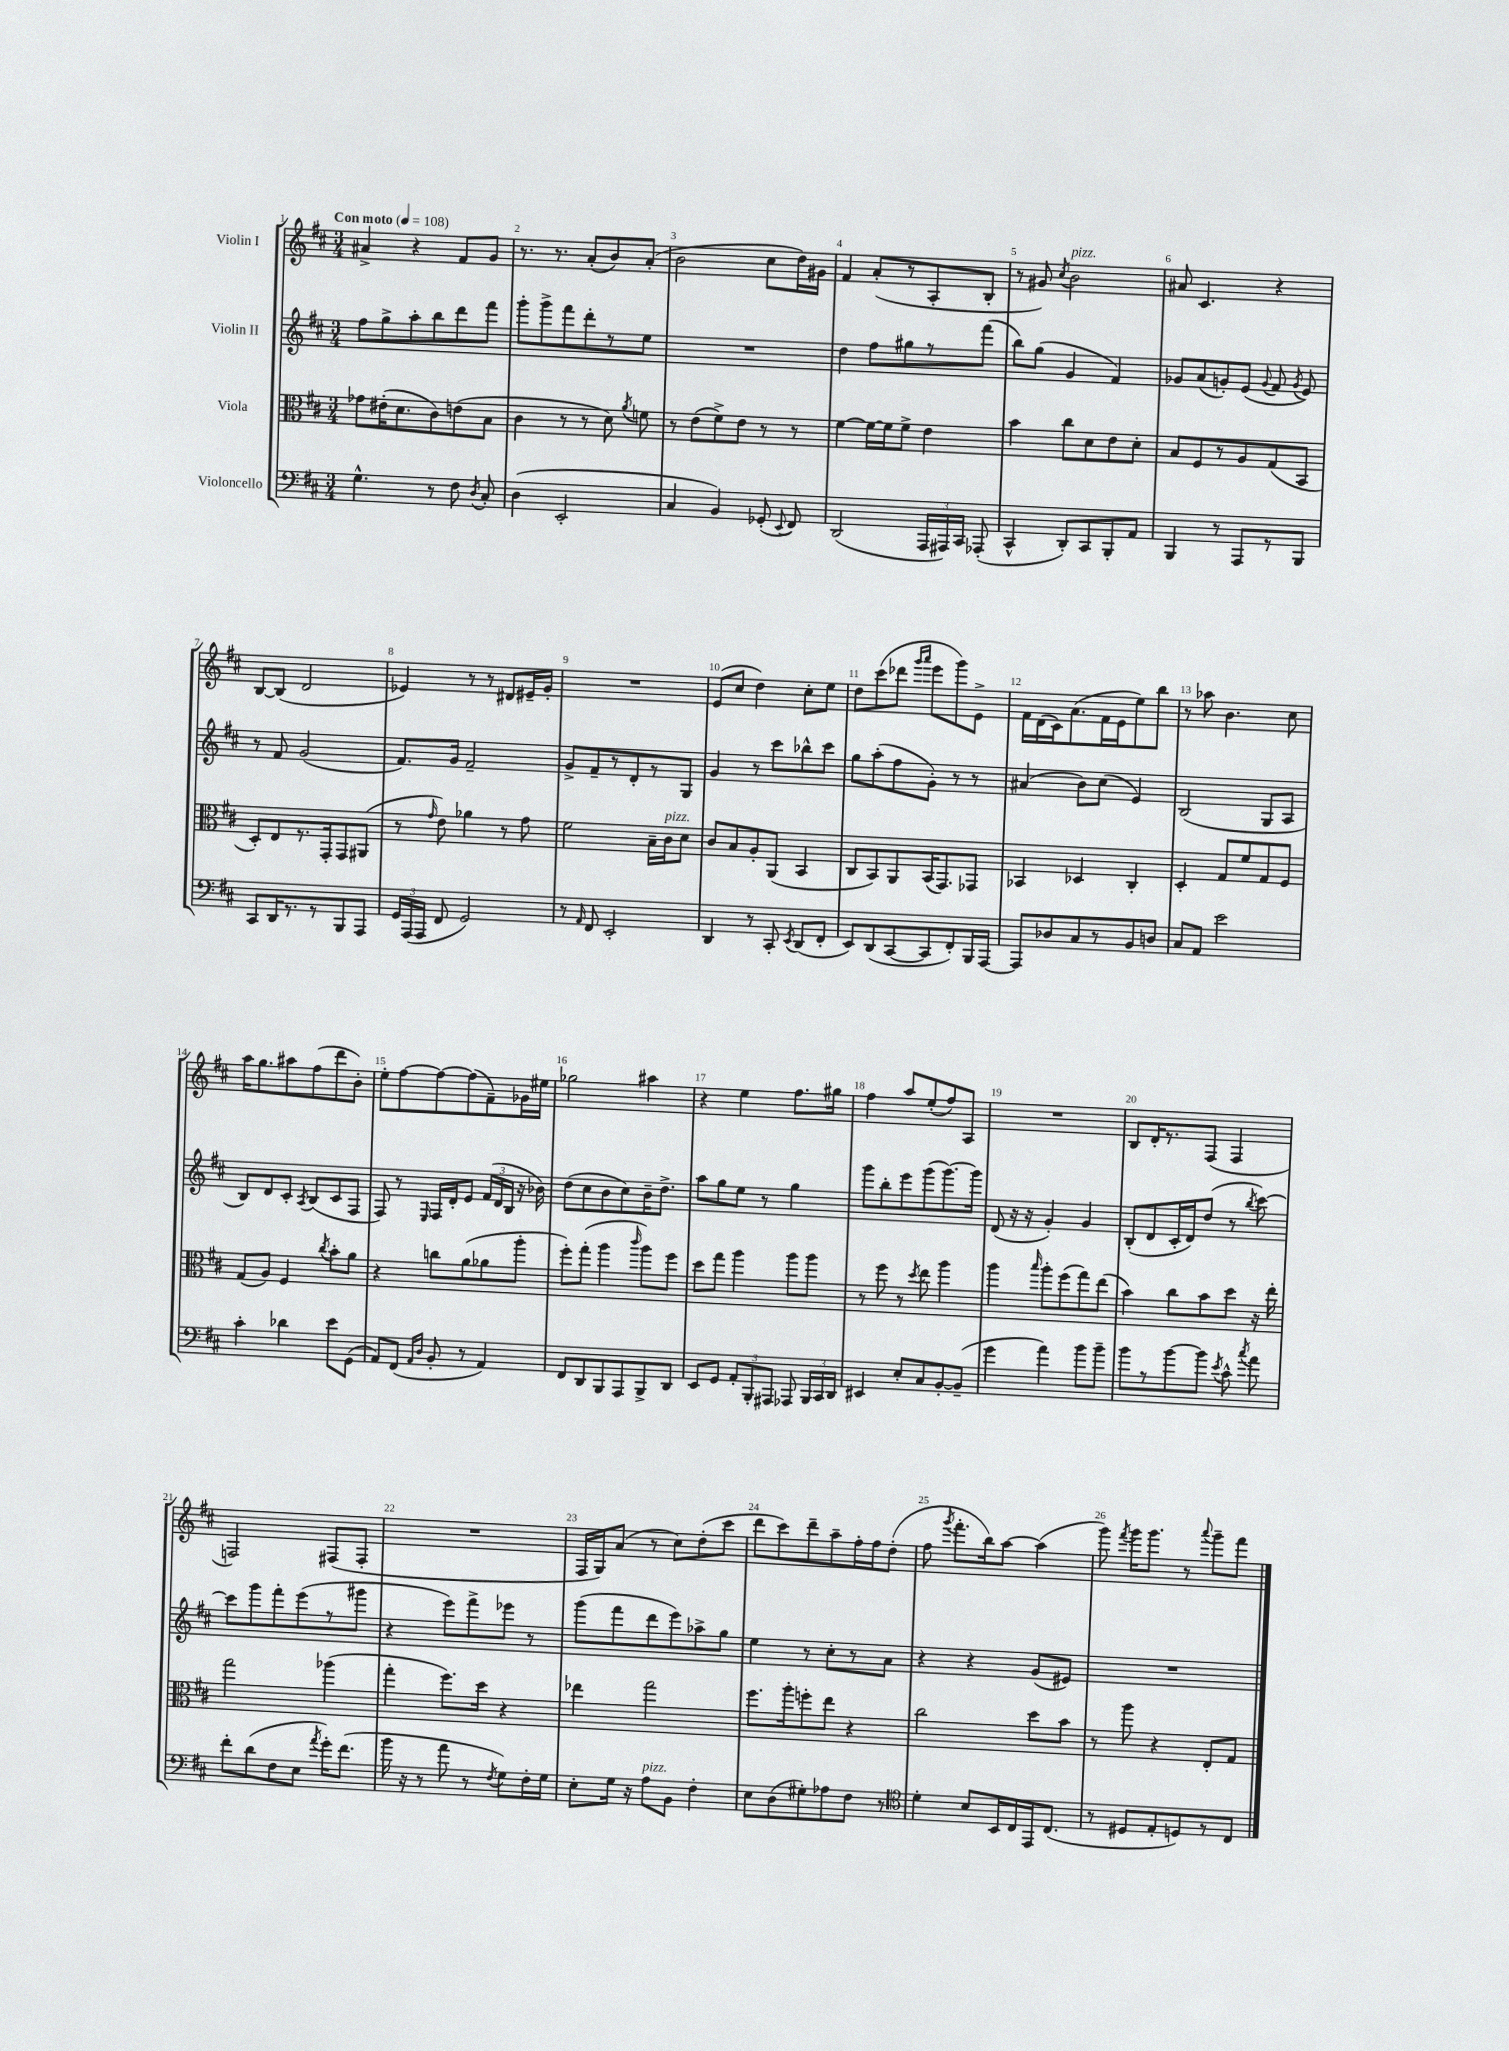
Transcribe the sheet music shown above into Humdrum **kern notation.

**kern	**kern	**kern	**kern
*staff4	*staff3	*staff2	*staff1
*clefF4	*clefC3	*clefG2	*clefG2
*k[f#c#]	*k[f#c#]	*k[f#c#]	*k[f#c#]
*M3/4	*M3/4	*M3/4	*M3/4
*MM108	*MM108	*MM108	*MM108
4.G^^\	8g-\L	8ff#\L	4a#^/
.	(16e#'\K	8gg^\	.
.	8.d\	.	.
.	.	8aa'\	4r
8r	8c#\)	8bb\	.
8F#\	(8e\	8ddd\	8f#/L
8qD/	.	.	.
8C#'/	8B\J	8fff#\J	8g/J
=	=	=	=
(4D\	4c#\	8ggg'\L	8.r
.	.	8ggg^\	.
.	.	.	8.r
2EE'/	8r	8fff#\	.
.	8r	8ddd'\	(8a'/L
.	8d\)	8r	8b/)
.	8qa/	.	.
.	8f\	8ee\J	(8a'/J
=	=	=	=
4C#/	8r	2.r	2b\
.	(8e\L	.	.
4BB/)	8f#^\)	.	.
.	8e\J	.	.
(8GG-'/	8r	.	8cc#\L
8qqEE/	.	.	.
8FF#/)	8r	.	16dd\L)
.	.	.	16g#\JJ
=	=	=	=
(2DD/	[4f#\	4dd\	4f#/
.	16f#\_LL	8ff#\L	(8a'/L
.	16f#\]J	.	.
.	8f#^\J	8gg#\	8r
24AAA/LL	4e\	8r	8A'/
24AAA#/)	.	.	.
24CC#/JJ	.	.	.
(8AAA-'/	.	(8fff#\J	8B'/J
=	=	=	=
4CC#^^/	4b\	8bb\L)	8r
.	.	(8gg\J	8g#/)
.	.	.	8qcc#/
8DD'/L)	8cc#\L	4g/	2b\
8CC#/	8d\	.	.
8BBB'/	8e\	4f#/)	.
8AA/J	8d'\J	.	.
=	=	=	=
4BBB/	8B/L	8g-/L	8a#/
.	8F#/	(8a/	4.c#/
8r	8r	8g'/)	.
8AAA/L	8A/	(8e/J	.
.	.	8qqg/	.
8r	(8G/	8f#/	4r
.	.	8qg/	.
8BBB/J	8BB/J	8e/)	.
=	=	=	=
8CC#/L	8D'/L)	8r	[8B/L
16DD/K	8E/	8f#/	(8B/]J
8.r	.	.	.
.	8.r	(2g/	2d/
8r	.	.	.
.	16GG'/k	.	.
8BBB/	8GG/	.	.
8AAA/J	(8AA#/J	.	.
=	=	=	=
24GG/LL	8r	8.f#/L)	4e-/)
(24AAA/	.	.	.
24AAA/JJ	.	.	.
.	16qqg/	.	.
8FF#/	8e\)	.	.
.	.	16g/Jk	.
2GG/)	4a-\	2f#~/	8r
.	.	.	8r
.	8r	.	8d#/L
.	8g\	.	16e#~/L
.	.	.	16g'/JJ
=	=	=	=
8r	2f#\	8g^/L	2.r
16qqAA/	.	.	.
8FF#/	.	8f#~/	.
2EE'/	.	8r	.
.	.	8d'/	.
.	16B~\LL	8r	.
.	16c#\J	.	.
.	8d\J	8G/J	.
=	=	=	=
4DD/	8c#/L	4g/	(8e/L
.	8B/	.	8cc#/J
8r	8A'/	8r	4dd\)
8CC#'/	(8AA/J	8ccc#\L	.
8qEE/	.	.	.
(8DD/L	4BB/	8bb-^^\	8cc#'\L
8FF#'/J	.	8ccc#\J	8ee\J
=	=	=	=
8EE/L)	8C#/L	8gg\L	8dd\L
(8DD/	8BB/)	(8aa'\	(8ccc#\
[8CC#/	8AA/	8ff#\	8ddd-\J
.	.	.	16qqggg/LL
.	.	.	16qqaaa/JJ
8CC#/]	(16BB/K	8g'\J)	8eee\L
.	8.GG/)	.	.
8FF#'/)	.	8r	8ggg\)
16BBB/L	8GG-/J	8r	8e^\J
[16AAA/JJ	.	.	.
=	=	=	=
8AAA/]L	4BB-/	(4a#/	16f#\LL
.	.	.	(16d\
8D-/	.	.	16c#\J)
.	.	.	(8.a\
8C#/	4D-/	8b\L)	.
8r	.	(8cc#\J	16f#\L
.	.	.	16e\J
8BB/	4C#'/	4e/)	8ee\)
8D/J	.	.	8bb\J
=	=	=	=
8C#/L	4D'/	(2B/	8r
8AA/J	.	.	8aa-\
2e\	8G/L	.	4.b\
.	8f#/	.	.
.	8G/	8G/L	.
.	8F#/J	8A/J	8cc#\
=	=	=	=
4c#'\	(8G/L	8B/L)	16aa\LK
.	.	.	8.gg\
.	8A/J)	8d/	.
4d-\	4F#/	8c#'/J	8aa#\
.	.	8qA/	.
.	.	(8B/L	(8ff#\
.	8qcc#/	.	.
8e\L	8b'\L	8c#/	8ddd\
(8GG\J	8a\J	8F#/J	8b'\J)
=	=	=	=
8AA/L)	4r	8F#/)	8ee'\L
(8FF#/J	.	8r	[8ff#\
16qqAA/LL	.	.	.
16qqD/JJ	.	16qqE/	.
8BB'/	8cc\L	16F#/LL	8ff#\_
.	.	16d'/J	.
8r	(8a\	8e/J	(8ff#\]
4AA/)	8a-\	(24f#/LL	8f#~\)
.	.	24d/	.
.	.	24B/JJ	.
.	8aa'\J	16r	16g-\L
.	.	16b-\)	16ee#\JJ
=	=	=	=
8FF#/L	8ff#'\L)	(8dd\L	2gg-\
8DD/	(8gg'\J	8cc#\	.
8BBB/	4aa\	8b\	.
8AAA/	.	8cc#\)	.
.	16qqccc#/	.	.
8BBB^/	8aa\L)	16b~\K	4aa#\
.	.	8.dd^\J	.
8DD/J	8ff#\J	.	.
=	=	=	=
8EE/L	8dd\L	8aa\L	4r
8GG/J	8gg\J	8gg\	.
12AA'/L	4aa\	8ee\J	4ee\
12BBB'/	.	.	.
.	.	8r	.
12AAA#/J	.	.	.
8AAA-/	8aa\L	4gg\	8.ff#\L
24BBB/LL	8aa\J	.	.
24CC#/	.	.	.
.	.	.	16gg#\Jk
24DD/JJ	.	.	.
=	=	=	=
4EE#/	8r	8ggg\L	4ff#\
.	8ff#\	8bb'\	.
8E'/L	8r	8eee\	8aa/L
.	8qdd/	.	.
8C#/	8ee\	(8ggg\	(8ee'/
[8BB'/	4aa\	[8.ggg\)	8ff#/)
(8BB~/]J	.	.	8A/J
.	.	16ggg\]Jk	.
=	=	=	=
4g\	4aa\	(8d/	2.r
.	.	16r	.
.	.	16r	.
.	16qqbb/	.	.
4a\)	8aa'\L	4g'/)	.
.	(8ff#\	.	.
8b\L	8gg\)	4g/	.
8b~\J	(8ee\J	.	.
=	=	=	=
8b\L	4b\)	(8B'/L	8B/L
8r	.	8d/	16d'/K
.	.	.	8.r
[8b\	8cc#\L	16c#'/L	.
.	.	16d/J)	.
8b\]J	8b\	(8dd/J	(8F#/J
8qe/	.	.	.
8c#^^\	8dd\J	8r	4F#/
8qcc#/	.	8qbb/	.
8a\	16r	[8ccc#\)	.
.	16ee'\	.	.
=	=	=	=
8f#'\L	2gg\	8ccc#\]L	2F/)
(8d\	.	8ggg\	.
8F#\	.	8fff#'\	.
8E\J	.	(8eee\	.
8qa/	.	.	.
16g'\LK)	(4aa-\	8r	(8F#/L
(8.f#\J	.	.	.
.	.	8ggg#\J	8F#'/J
=	=	=	=
16b\	4gg'\	4r	2.r
16r	.	.	.
8r	.	.	.
8a\	8.ff#\L)	8eee\L)	.
8r	.	8fff#^\	.
.	16dd\Jk	.	.
8qF#/	.	.	.
8G\L)	4r	8eee-\J	.
16F#'\L	.	8r	.
16G\JJ	.	.	.
=	=	=	=
8E'\L	4ee-\	(8ggg\L	16F#/LL
.	.	.	16G/J)
16G\Jk	.	8fff#\	(8a/J
16r	.	.	.
8A\L	2gg\	8ddd\	8r
8BB\J	.	8eee\)	8cc#\L)
4F#'\	.	8aa-^\	(8dd'\
.	.	8gg\J	8ccc#\J
=	=	=	=
8E\L	8.ff#\L	4ee\	8ddd\L
(8D\	.	.	8ccc#\)
.	16aa'\k	.	.
8G#'\)	8ff'\	8r	8ddd~\
8A-\	8ee\J	8cc#'\L	8aa~\
8F#\J	4r	8r	16ff#'\L
.	.	.	16ff#\J
8r	.	8a\J	(8dd'\J
=	=	=	=
*clefC4	*	*	*
4d'\	2cc#\	4r	8ff#\
.	.	.	8qggg/
.	.	.	8.fff#'\L
8B/L	.	4r	.
.	.	.	16bb\k)
16BB/L	.	.	[8aa\J
16C#/	.	.	.
16EE/J	8dd\L	(8g/L	(4aa\]
(8.C#/J	.	.	.
.	8b\J	8e#/J)	.
=	=	=	=
8r	8r	2.r	8ggg\)
.	.	.	8qfff#/
8D#/L	8aa\	.	16ggg\LK
.	.	.	8.ggg\J
8E'/	4r	.	.
8D/)	.	.	8r
.	.	.	8qqaaa/
8r	8E'/L	.	8ggg~\L
8C#/J	8G/J	.	8fff#\J
==	==	==	==
*-	*-	*-	*-
